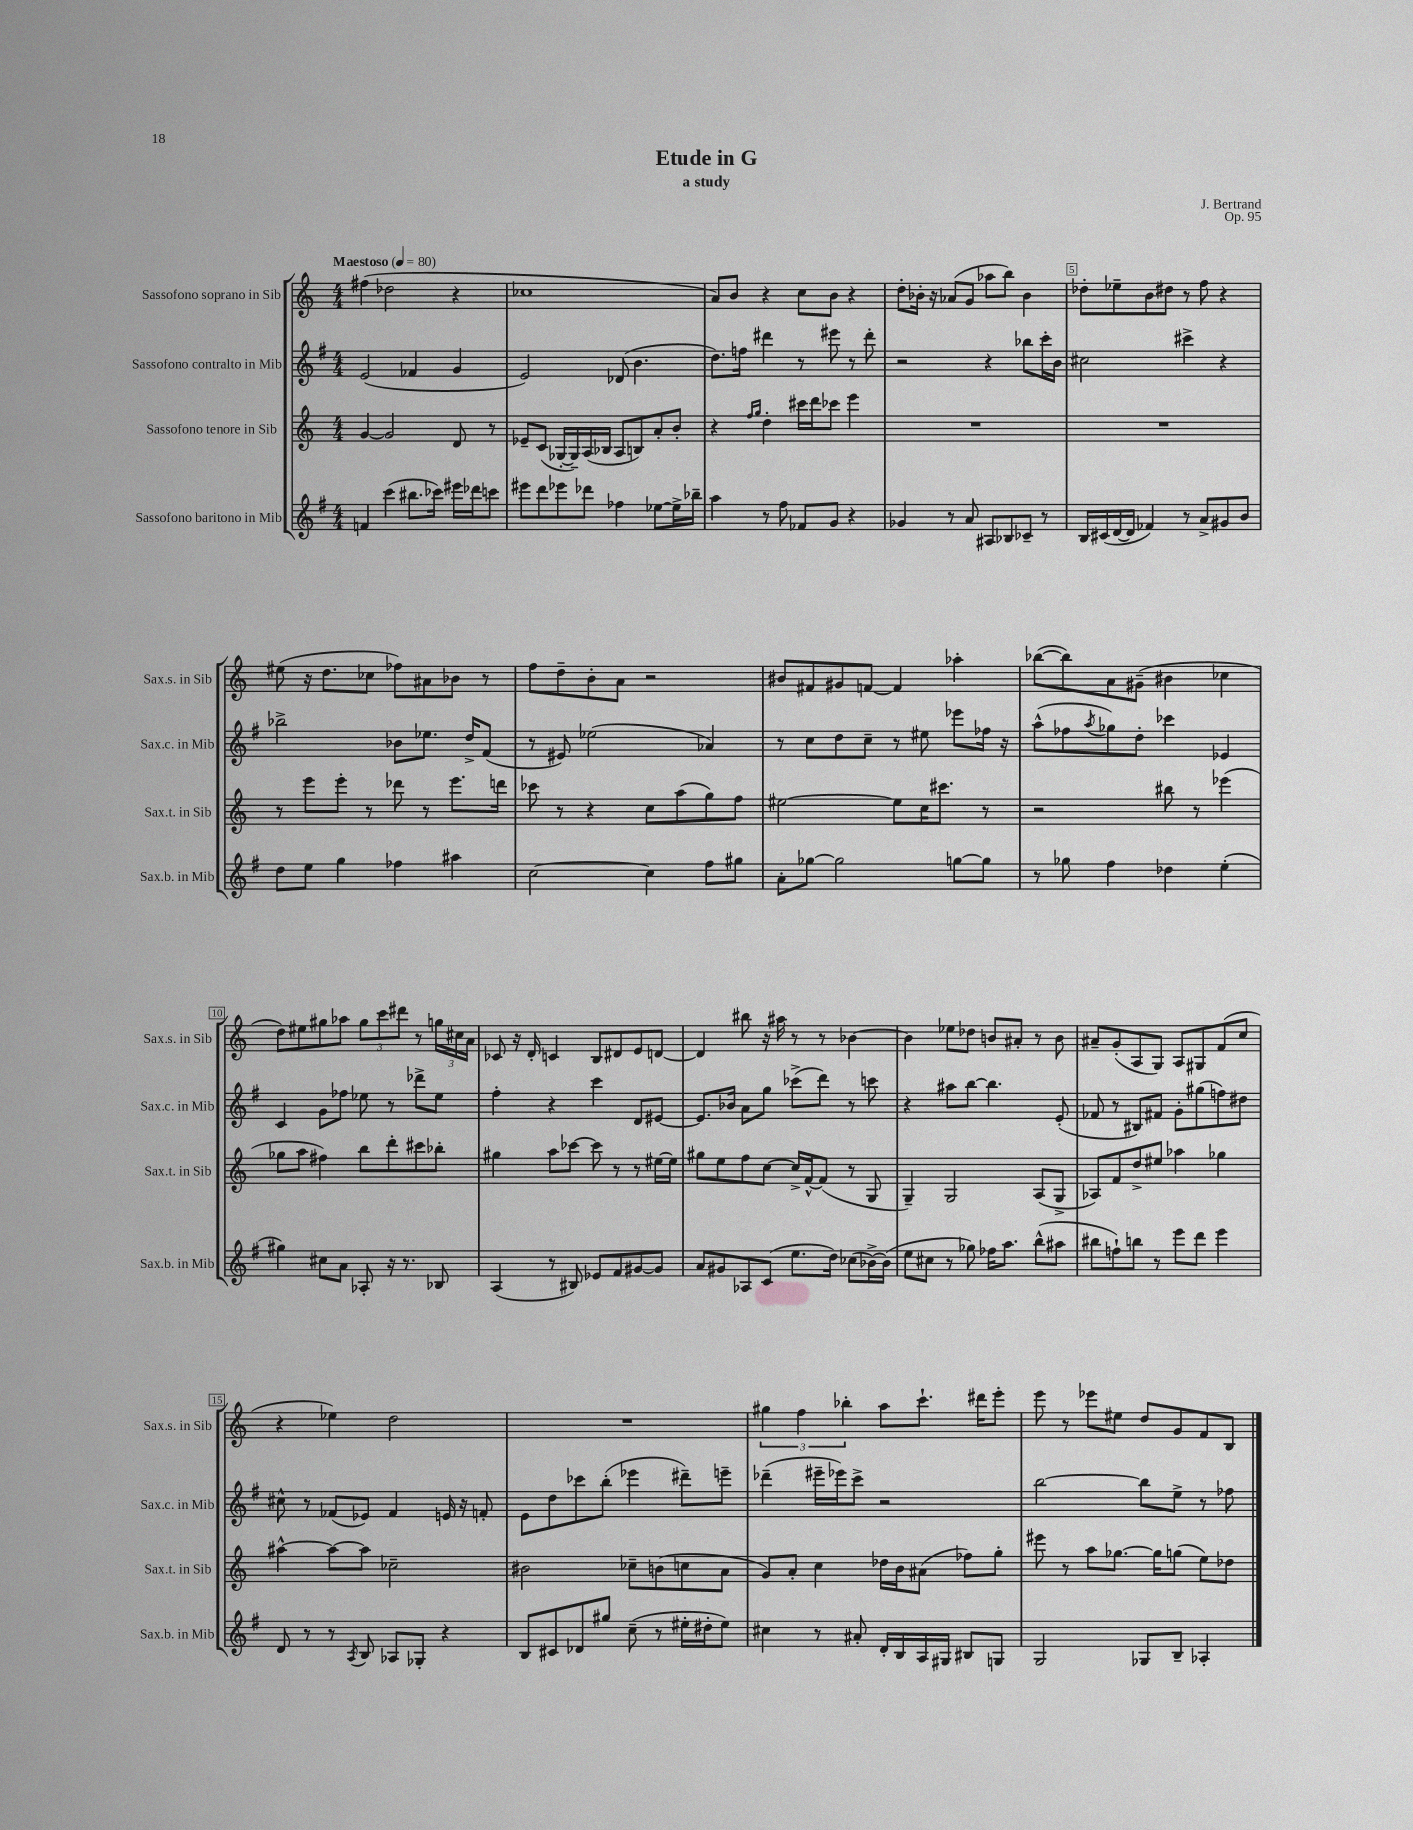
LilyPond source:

\header { title = "Etude in G" composer = "J. Bertrand" subtitle = "a study" opus = "Op. 95" }
<<
\new StaffGroup <<
\new Staff = "s0" \with { instrumentName = "Sassofono soprano in Sib" shortInstrumentName = "Sax.s. in Sib" } {
    \clef treble \key c \major \numericTimeSignature \time 4/4 \tempo "Maestoso" 4 = 80
    fis''4( des''2 r4 |
    ces''1 |
    a'8) b'8 r4 c''8 b'8 r4 |
    d''8-. bes'16-. r16 aes'8( g'8 aes''8 b''8) bes'4 |
    des''8-. ees''8-- b'8 dis''8 r8 f''8 r4 |
    eis''8( r16 d''8. ces''8 fes''8) ais'8 bes'8 r8 |
    f''8 d''8-- b'8-. a'8 r2 |
    bis'8 fis'8 gis'8 f'8~ f'4 aes''4-. |
    bes''8~( bes''8) a'8 gis'8--( bis'4 ces''4 |
    d''8) eis''8 gis''8 aes''8 \tuplet 3/2 { gis''8 c'''8 dis'''8 } r8 \tuplet 3/2 { g''16 cis''16 a'16 } |
    ces'8 r16 d'16-. c'4 b8 dis'8 e'8 d'8~ |
    d'4 bis''8 r16 ais''16 r8 r8 bes'4~ |
    bes'4 ees''8 des''8 b'8 ais'8-. r8 b'8 |
    ais'8-- g'8-.( a8 g8) a8 gis8 f'8( c''8 |
    r4 ees''4) d''2 |
    R1 |
    \tuplet 3/2 { gis''4 f''4 bes''4-. } a''8 c'''8.-! dis'''16 e'''8-. |
    e'''8 r8 ees'''8 eis''8 d''8 g'8 f'8 b8 \bar "|." |
}
\new Staff = "s1" \with { instrumentName = "Sassofono contralto in Mib" shortInstrumentName = "Sax.c. in Mib" } {
    \clef treble \key g \major \numericTimeSignature \time 4/4
    e'2( fes'4 g'4 |
    e'2) des'8( b'4. |
    d''8.) f''16 dis'''4 r8 eis'''8 r8 dis'''8-. |
    r2 r4 bes''8 c'''16-. b'16 |
    cis''2 cis'''4-> r4 |
    bes''2-> bes'8 ees''8. d''16-> fis'8( |
    r8 eis'8) ees''2( aes'4) |
    r8 c''8 d''8 c''8-- r8 eis''8 ees'''8 fes''16 r16 |
    a''8-^( fes''8 \acciaccatura { a''8 } ges''8) d''8-. ces'''4 ees'4 |
    c'4 g'8 fes''8 ees''8 r8 des'''8-> ees''8 |
    fis''4-. r4 c'''4 d'8 eis'8~ |
    eis'8. bes'16 a'8 g''8 ces'''8->( d'''8) r8 c'''8 |
    r4 ais''8 b''8~ b''4. e'8-.( |
    fes'8 r8 bis8) fis'8 g'8-. gis''8( f''8) dis''8 |
    cis''8-^ r8 fes'8( ees'8) fes'4 e'16 r16 f'8-. |
    e'8 d''8 ces'''8 b''8-.( ees'''4 dis'''8--) e'''8-- |
    des'''4--( eis'''16-- ees'''16) c'''8-> r2 |
    b''2~ b''8 e''8-> r8 fes''8 \bar "|." |
}
\new Staff = "s2" \with { instrumentName = "Sassofono tenore in Sib" shortInstrumentName = "Sax.t. in Sib" } {
    \clef treble \key c \major \numericTimeSignature \time 4/4
    g'4~ g'2 d'8 r8 |
    ees'8-- c'8( ges16~-. ges16--) a16( bes16 a8 b8) a'8-. b'8-. |
    r4 \grace { f''16 g''16 } d''4-. cis'''16 d'''16 ces'''8 e'''4 |
    R1 |
    R1 |
    r8 e'''8 e'''8-. r8 des'''8 r8 e'''8. d'''16 |
    ces'''8 r8 r4 c''8 a''8( g''8) f''8 |
    eis''2~ eis''8 c''16 cis'''8. r8 |
    r2 bis''8 r8 ees'''4( |
    ges''8 a''8 fis''4) b''8 d'''8-. cis'''8 bes''8-. |
    gis''4 a''8 ces'''8~ ces'''8 r8 r8 eis''16~ eis''16 |
    gis''8 e''8 f''8 c''8~ c''16-> f'16~-^ f'8( r8 g8 |
    g4--) g2 a8( g8-> |
    aes8) f'8 d''8-> eis''8 aes''4 ges''4 |
    ais''4~-^ ais''8~ ais''8 ces''2-- |
    bis'2 ces''8-- b'8( c''8 a'8 |
    g'8) a'8-. c''4 des''16 b'16 ais'8( fes''8) g''8-. |
    eis'''8 r8 a''8 ges''8.~ ges''16 g''8( e''8) des''8 \bar "|." |
}
\new Staff = "s3" \with { instrumentName = "Sassofono baritono in Mib" shortInstrumentName = "Sax.b. in Mib" } {
    \clef treble \key g \major \numericTimeSignature \time 4/4
    f'4 c'''4( bis''8. ces'''16) eis'''16 des'''16 c'''8 |
    eis'''8 d'''8 ees'''8 des'''8 fes''4 ees''8~ ees''16-> bes''16-- |
    a''4 r8 fis''8 fes'8 g'8 r4 |
    ges'4 r8 a'8 ais8 bes8 ces'8-- r8 |
    b16 cis'16( d'16~ d'16 fes'4) r8 a'8-> gis'8 b'8 |
    d''8 e''8 g''4 fes''4 ais''4 |
    c''2~ c''4 fis''8 gis''8 |
    a'8-. ges''8~ ges''2 g''8~ g''8 |
    r8 ges''8 fis''4 des''4 e''4-.( |
    gis''4) cis''8 a'8 aes8-. r16 r8. bes8 |
    a4( r8 bis8) ees'8 fis'8 gis'8~ gis'8 |
    a'8 gis'8 aes8 c'8( e''8. d''16) ces''8( bes'16~->) bes'16( |
    e''8 cis''8 r8 ges''8) fes''16 a''8. b''8-^( ais''8 |
    bis''8 f''8-!) b''8 r8 e'''8 d'''8 e'''4 |
    d'8 r8 r8 \acciaccatura { a8 } b8 aes8 ges8-. r4 |
    b8 cis'8 des'8 gis''8 c''8--( r8 eis''16-. dis''16-. eis''8) |
    cis''4 r8 ais'8-. d'16-. b16 a16 gis16 bis8 g8 |
    g2 ges8 b8-- aes4-. \bar "|." |
}
>>
>>
\layout { \context { \Score \override BarNumber.break-visibility = ##(#f #t #t) barNumberVisibility = #(every-nth-bar-number-visible 5) \override BarNumber.stencil = #(make-stencil-boxer 0.1 0.3 ly:text-interface::print) } }
